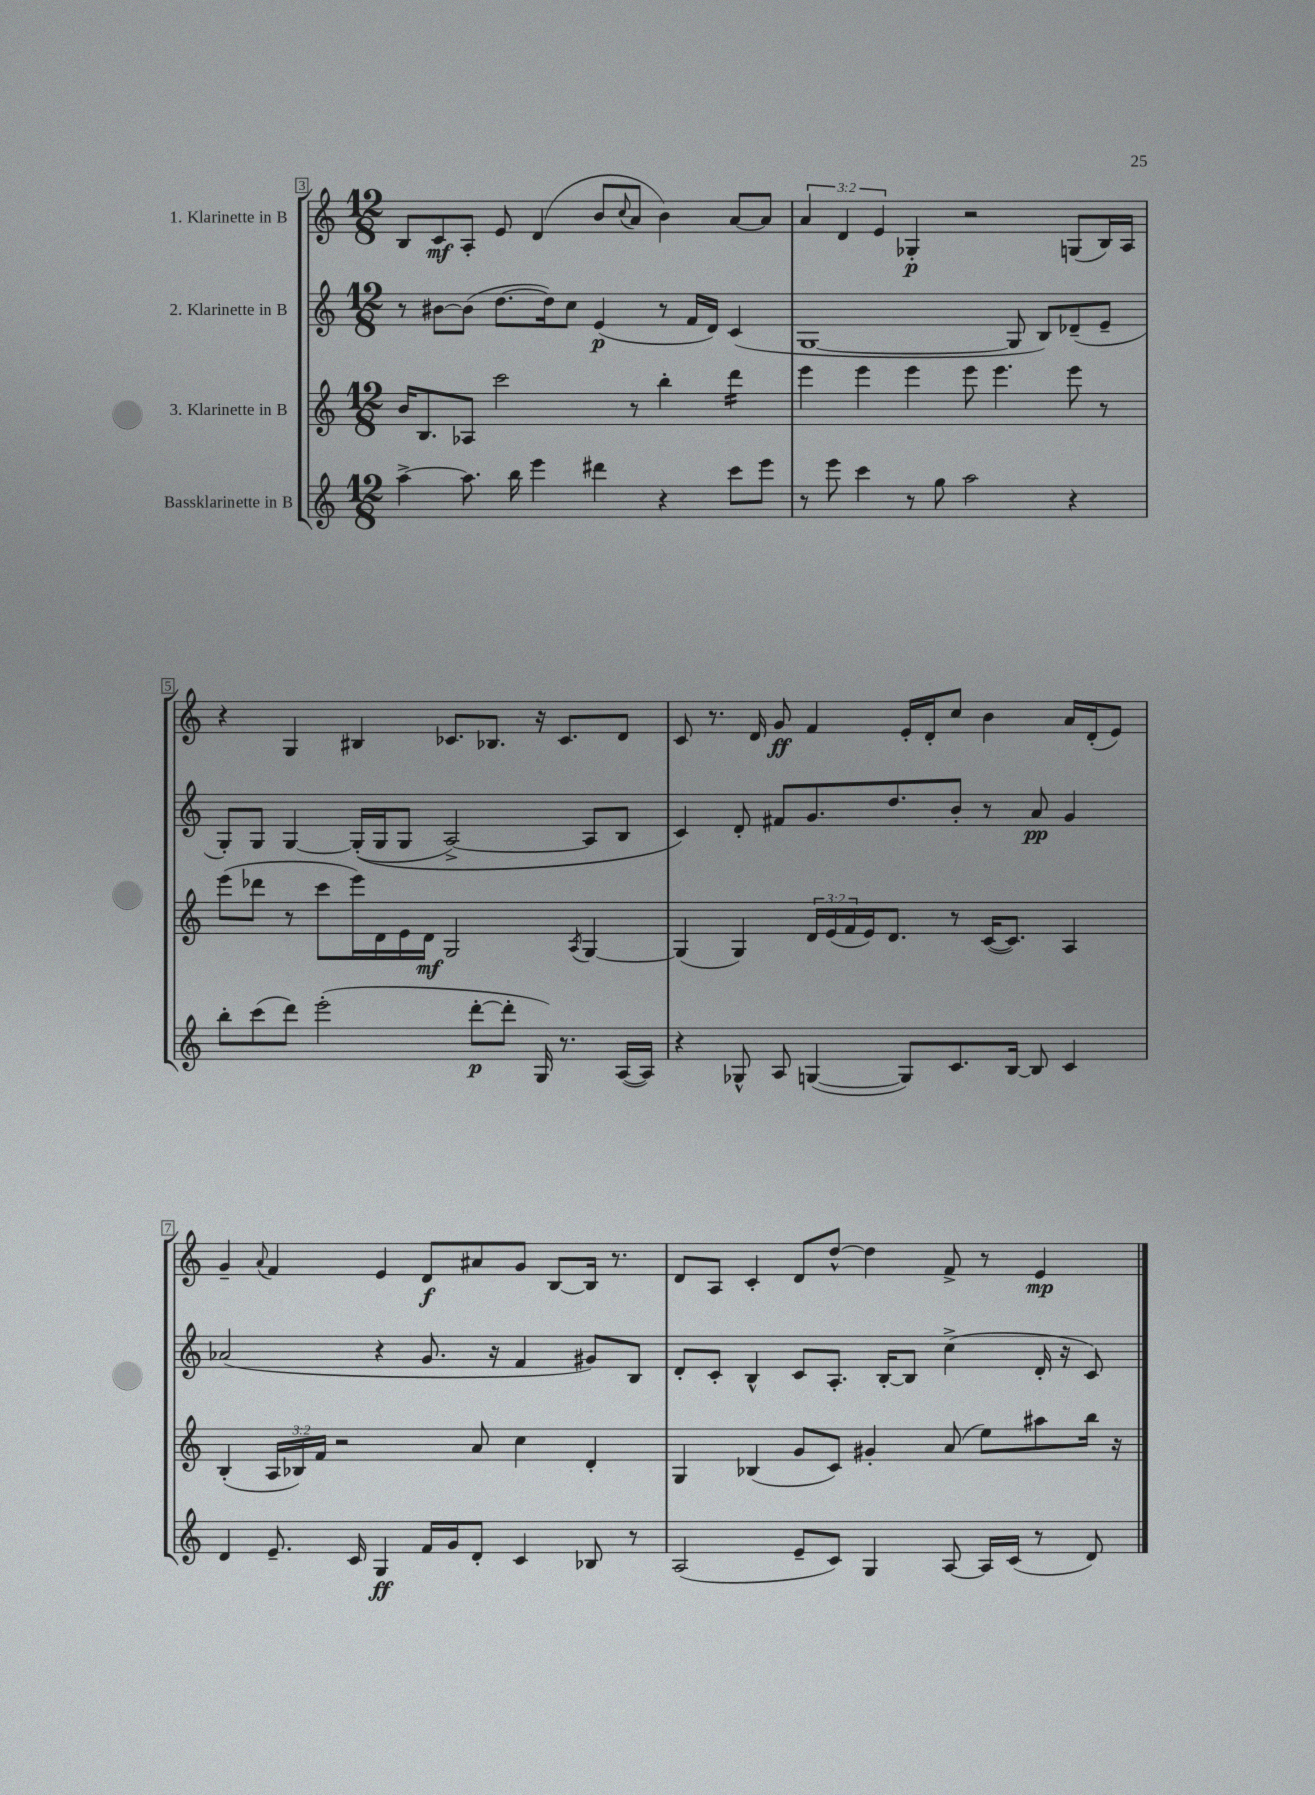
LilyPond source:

<<
\new StaffGroup <<
\new Staff = "s0" \with { instrumentName = "1. Klarinette in B" } {
    \clef treble \key c \major \numericTimeSignature \time 12/8 \override Staff.TupletNumber.text = #tuplet-number::calc-fraction-text
    b8 c'8\mf a8-. e'8 d'4( b'8 \appoggiatura { c''8 } a'8 b'4) a'8~ a'8 |
    \tuplet 3/2 { a'4 d'4 e'4 } ges4-.\p r2 g8( b16) a16 |
    r4 g4 bis4 ces'8. bes8. r16 ces'8. d'8 |
    c'8 r8. d'16 g'8\ff f'4 e'16-. d'16-. c''8 b'4 a'16 d'16-.( e'8) |
    g'4-- \appoggiatura { a'8 } f'4 e'4 d'8\f ais'8 g'8 b8~ b16 r8. |
    d'8 a8 c'4-. d'8 d''8~-^ d''4 f'8-> r8 e'4\mp \bar "|." |
}
\new Staff = "s1" \with { instrumentName = "2. Klarinette in B" } {
    \clef treble \key c \major \numericTimeSignature \time 12/8
    r8 bis'8~ bis'8( d''8.~ d''16) c''8 e'4\p( r8 f'16 d'16) c'4( |
    g1~ g8 b8) des'8--( e'8-- |
    g8-.) g8 g4~ g16-.(\( g16 g8 a2~->) a8 b8 |
    c'4\) d'8-. fis'8 g'8. d''8. b'8-. r8 a'8\pp g'4 |
    aes'2( r4 g'8. r16 f'4 gis'8) b8 |
    d'8-. c'8-. b4-^ c'8 a8.-. b16~-. b8 c''4->( d'16-. r16 c'8) \bar "|." |
}
\new Staff = "s2" \with { instrumentName = "3. Klarinette in B" } {
    \clef treble \key c \major \numericTimeSignature \time 12/8 \override Staff.TupletNumber.text = #tuplet-number::calc-fraction-text
    b'16 b8. aes8 c'''2 r8 b''4-. d'''4:16 |
    e'''4 e'''4 e'''4 e'''8 e'''4. e'''8 r8 |
    e'''8( des'''8 r8 c'''8 e'''16) d'16 e'16 d'16\mf g2 \acciaccatura { a8 } g4~ |
    g4( g4) \tuplet 3/2 { d'16 e'16( f'16 } e'16) d'8. r8 c'16~( c'8.) a4 |
    b4-.( \tuplet 3/2 { a16 bes16) f'16 } r2 a'8 c''4 d'4-. |
    g4 bes4( g'8 c'8) gis'4-. a'8( e''8) ais''8 b''16 r16 \bar "|." |
}
\new Staff = "s3" \with { instrumentName = "Bassklarinette in B" } {
    \clef treble \key c \major \numericTimeSignature \time 12/8
    a''4~-> a''8. b''16 e'''4 dis'''4 r4 c'''8 e'''8 |
    r8 e'''8 c'''4 r8 g''8 a''2 r4 |
    b''8-. c'''8( d'''8) e'''2-.( d'''8~-.\p d'''8-. g16) r8. a16~( a16) |
    r4 ges8-^ a8 g4~( g8) c'8. b16~ b8 c'4 |
    d'4 e'8.-- c'16 g4\ff f'16 g'16 d'8-. c'4 bes8 r8 |
    a2( e'8-- c'8) g4 a8~ a16 c'16( r8 d'8) \bar "|." |
}
>>
>>
\layout { \context { \Score currentBarNumber = #3 \override BarNumber.stencil = #(make-stencil-boxer 0.1 0.3 ly:text-interface::print) } }
